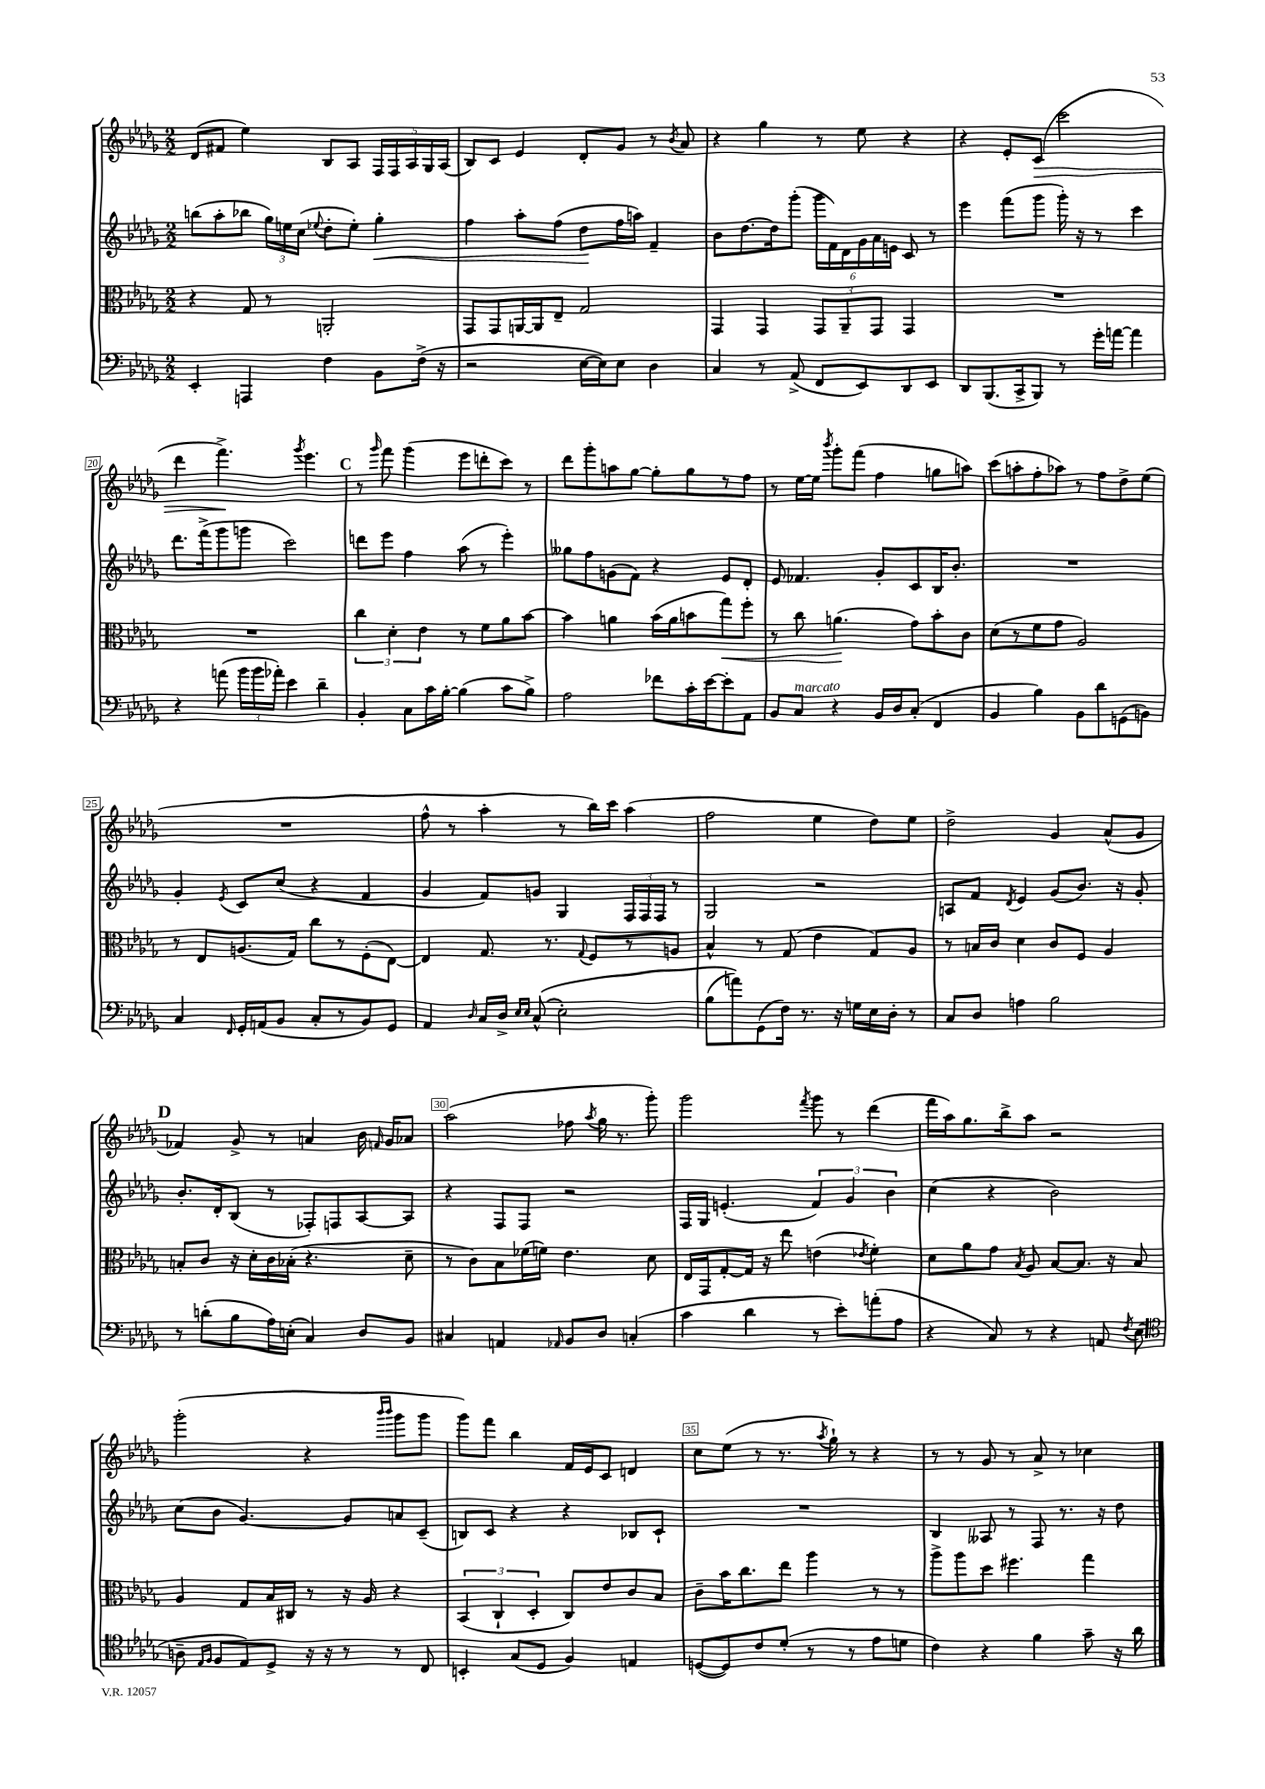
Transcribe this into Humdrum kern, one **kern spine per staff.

**kern	**kern	**dynam	**kern	**dynam	**kern	**dynam
*part4	*part3	*part3	*part2	*part2	*part1	*part1
*staff4	*staff3	*staff3	*staff2	*staff2	*staff1	*staff1
*clefF4	*clefC3	*	*clefG2	*	*clefG2	*
*k[b-e-a-d-g-]	*k[b-e-a-d-g-]	*	*k[b-e-a-d-g-]	*	*k[b-e-a-d-g-]	*
*M2/2	*M2/2	*	*M2/2	*	*M2/2	*
=16	=16	=16	=16	=16	=16	=16
4EE-'/	4r	.	(8bbn\L	.	(8d-/L	.
.	.	.	8aa-'\	.	8f#X/J	.
4AAAn/	8G-/	.	8bb-X\J	.	4ee-\)	.
.	8r	.	24gg-\LL)	.	.	.
.	.	.	24een\	.	.	.
.	.	.	(24cc\JJ	.	.	.
.	.	.	8qqee-X/	.	.	.
4F\	2AAn'/	.	8dd-'\L	.	8B-/L	.
.	.	.	8ee-'\J)	.	8A-/J	.
!	!	!	!	!LO:HP:b	!	!
8BB-\L	.	.	4gg-'\	<	20F/LL	.
.	.	.	.	.	20F/	.
.	.	.	.	.	20A-/	.
(16F^\Jk	.	.	.	.	.	.
.	.	.	.	.	20G-/	.
16r	.	.	.	.	.	.
.	.	.	.	.	(20A-/JJ	.
=17	=17	=17	=17	=17	=17	=17
2r	8GG-/L	.	4ff\	.	8B-/L)	.
.	8GG-/	.	.	.	8c/J	.
.	[16AAn/L	.	8aa-'\L	.	4e-/	.
.	16AA/J]	.	.	.	.	.
.	8E-~/J	.	(8ff\J	.	.	.
[16E-\LL	2G-/	.	8dd-\L	.	8d-'/L	.
16E-\J])	.	.	.	.	.	.
8E-\J	.	.	16ff\L	[	8g-/J	.
.	.	.	16aan\JJ)	.	.	.
4D-\	.	.	4f~/	.	8r	.
.	.	.	.	.	8qb-/	.
.	.	.	.	.	8a-/	.
=18	=18	=18	=18	=18	=18	=18
4C/	4GG-/	.	8b-\L	.	4r	.
.	.	.	[8.dd-\	.	.	.
8r	4GG-/	.	.	.	4gg-\	.
.	.	.	16dd-\k]	.	.	.
(8AA-^/	.	.	(8ggg-'\J	.	.	.
8FF/L	12GG-/L	.	24ggg-\LL	.	8r	.
.	.	.	24f\)	.	.	.
.	12AA-~/	.	24d-\	.	.	.
8EE-/)	.	.	24g-\	.	8ee-\	.
.	12GG-/J	.	24a-\	.	.	.
.	.	.	24en\JJ	.	.	.
8DD-/	4GG-/	.	8c/	.	4r	.
8EE-/J	.	.	8r	.	.	.
=19	=19	=19	=19	=19	=19	=19
8DD-/L	1r	.	4eee-\	.	4r	.
(8.BBB-/	.	.	.	.	.	.
.	.	.	(8fff\L	.	8e-'/L	.
16CC^/k	.	.	.	.	.	.
!	!	!	!	!	!	!LO:HP:b
8BBB-/J)	.	.	8ggg-\J	.	(8c/J	>
8r	.	.	16ggg-'\)	.	2ccc\	.
.	.	.	16r	.	.	.
16g-'\LL	.	.	8r	.	.	.
[16an\JJ	.	.	.	.	.	.
4a\]	.	.	4ccc\	.	.	.
!!LO:LB:g=z
=20	=20	=20	=20	=20	=20	=20
4r	1r	.	8.ddd-\L	.	4ddd-\	.
.	.	.	(16fff^\k	.	.	.
(8an\	.	.	8ggg-\	.	4.fff^\)	.
24b-\LL	.	.	8gggn\J	.	.	.
24b-\	.	.	.	.	.	.
24a-X'\JJ)	.	.	.	.	.	.
4e-\	.	.	2ccc\)	.	.	.
.	.	.	.	.	8qggg-/	.
.	.	.	.	.	4.eee-\	]
4d-~\	.	.	.	.	.	.
!!LO:REH:place=s1:t=C
=21	=21	=21	=21	=21	=21	=21
4BB-'/	6cc\	.	8dddn\L	.	8r	.
.	.	.	.	.	16qqggg-/	.
.	.	.	8eee-\J	.	8fff\	.
.	6d-'\	.	.	.	.	.
8C\L	.	.	4ff\	.	(4ggg-\	.
.	6e-\	.	.	.	.	.
16c\L	.	.	.	.	.	.
[16B-'\JJ	.	.	.	.	.	.
(4B-\]	8r	.	(8aa-\	.	8eee-\L	.
.	8f\L	.	8r	.	8dddn'\	.
8c\L	8a-\	.	4eee-'\)	.	8ccc\J)	.
8B-^\J)	[8b-\J	.	.	.	8r	.
=22	=22	=22	=22	=22	=22	=22
2A-\	4b-\]	.	8gg--X\L	.	8ddd-\L	.
.	.	.	8ff\	.	8ggg-'\	.
.	4an\	.	(8gn\	.	8aan\	.
.	.	.	8f\J)	.	[8gg-\J	.
8f-X\L	(16b-\LL	.	4r	.	8gg-'\L]	.
.	16a\J	.	.	.	.	.
16c'\L	8bn\	.	.	.	8gg-\	.
[16e-\J	.	.	.	.	.	.
!	!	!LO:HP:b	!	!	!	!
8e-'\]	8gg-\)	<	8e-/L	.	8r	.
8AA-\J	8ff'\J	.	8d-'/J	.	8ff\J	.
=23	=23	=23	=23	=23	=23	=23
8BB-/L	8r	.	8e-/	.	8r	.
!LO:TX:a:i:t=marcato	!	!	!	!	!	!
8C/J	8cc\	.	4.f-X/	.	[16ee-\LL	.
.	.	.	.	.	16ee-\JJ]	.
.	.	.	.	.	8qbbb-/	.
4r	(4.an\	.	.	.	8ggg-'\L	.
.	.	.	.	.	(8fff\J	.
16BB-/LL	.	.	8g-'/L	.	4ff\	.
16D-/J	.	.	.	.	.	.
(8C'/J	8g-\L)	[	8c/	.	.	.
4FF/	8b-'\	.	16B-/K	.	8ggn\L	.
.	.	.	8.b-'/J	.	.	.
.	8c\J	.	.	.	8aan\J)	.
=24	=24	=24	=24	=24	=24	=24
4BB-/	(8d-\L	.	1r	.	(8ccc\L	.
.	8r	.	.	.	8aan'\	.
4B-\)	8f\	.	.	.	8ff'\	.
.	8g-\J	.	.	.	8aa-X\J)	.
8BB-\L	2A-/)	.	.	.	8r	.
8d-\	.	.	.	.	8ff\L	.
(8GGn\	.	.	.	.	8dd-^\	.
8BBn\J)	.	.	.	.	(8ee-\J	.
!!LO:LB:g=z
=25	=25	=25	=25	=25	=25	=25
4C/	8r	.	4g-'/	.	1r	.
.	8E-/L	.	.	.	.	.
16qqFF/	.	.	8qe-/	.	.	.
16GG-'/LL	(8.An/	.	8c/L	.	.	.
(16AAn/J	.	.	.	.	.	.
8BB-/J	.	.	(8cc/J	.	.	.
.	16G-/Jk)	.	.	.	.	.
8C'/L	8cc\L	.	4r	.	.	.
8r	8r	.	.	.	.	.
8BB-/)	(8F'\	.	4f/	.	.	.
8GG-/J	[8E-\J)	.	.	.	.	.
=26	=26	=26	=26	=26	=26	=26
4AA-/	4E-/]	.	4g-/	.	8ff^^\	.
.	.	.	.	.	8r	.
16qqD-/	.	.	.	.	.	.
16C/LL	8.G-/	.	8f/L)	.	4aa-'\	.
16D-^/JJ	.	.	.	.	.	.
16qqE-/LL	.	.	.	.	.	.
16qqE-/JJ	.	.	.	.	.	.
((8C^^/	.	.	8gn/J	.	.	.
.	8.r	.	.	.	.	.
2E-'\)	.	.	4G-/	.	8r	.
.	8qqG-/	.	.	.	.	.
.	8F/L	.	.	.	16bb-\LL)	.
.	.	.	.	.	16ccc\JJ	.
.	8r	.	24F/LL	.	(4aa-\	.
.	.	.	24F/	.	.	.
.	.	.	24F/JJ	.	.	.
.	8An/J	.	8r	.	.	.
=27	=27	=27	=27	=27	=27	=27
(8B-\L	4B-^^/	.	2G-/	.	2ff\	.
8an\))	.	.	.	.	.	.
(8GG-\	8r	.	.	.	.	.
16F\Jk)	(8G-/	.	.	.	.	.
8.r	.	.	.	.	.	.
.	4e-\	.	2r	.	4ee-\	.
16r	.	.	.	.	.	.
16Gn\LL	.	.	.	.	.	.
16E-\	8G-/L)	.	.	.	8dd-\L)	.
16D-'\JJ	.	.	.	.	.	.
8r	8A-/J	.	.	.	8ee-\J	.
=28	=28	=28	=28	=28	=28	=28
8C/L	8r	.	8An/L	.	2dd-^\	.
8D-/J	16Bn/LL	.	8f/J	.	.	.
.	16c/JJ	.	.	.	.	.
.	.	.	8qd-/	.	.	.
4An\	4d-\	.	4e-/	.	.	.
2B-\	8c/L	.	(8g-/L	.	4g-/	.
.	8F/J	.	8.b-/J)	.	.	.
.	4A-/	.	.	.	(8a-^^/L	.
.	.	.	16r	.	.	.
.	.	.	8g-'/	.	8g-/J	.
!!LO:LB:g=z
!!LO:REH:place=s1:t=D
=29	=29	=29	=29	=29	=29	=29
8r	8Bn'/L	.	8.b-'/L	.	4f-X/)	.
(8dn'\L	8c/J	.	.	.	.	.
.	.	.	16d-'/k	.	.	.
8B-\	16r	.	(8B-/J	.	8g-^/	.
.	16d-'\LL	.	.	.	.	.
16A-\L)	16c\	.	8r	.	8r	.
(16En'\JJ	(16B-X'\JJ	.	.	.	.	.
4C/)	4.r	.	8F-X'/L)	.	4an/	.
.	.	.	8Fn/	.	.	.
8D-/L	.	.	[8A-/	.	16b-\	.
.	.	.	.	.	16qqfn/	.
.	.	.	.	.	16g-/KL	.
8BB-/J	8d-~\	.	8A-/J]	.	8a-X/J	.
=30	=30	=30	=30	=30	=30	=30
4C#X/	8r	.	4r	.	(2aa-\	.
.	8c\L)	.	.	.	.	.
4AAn/	8B-\	.	8F/L	.	.	.
.	(16f-X\L	.	8F/J	.	.	.
.	16fn\JJ)	.	.	.	.	.
16qqAA-X/	.	.	.	.	.	.
8BB-/L	4.e-\	.	2r	.	8ff-X\	.
.	.	.	.	.	8qaa-/	.
8D-/J	.	.	.	.	16gg-\	.
.	.	.	.	.	8.r	.
(4Cn'/	.	.	.	.	.	.
.	8d-\	.	.	.	8ggg-'\)	.
=31	=31	=31	=31	=31	=31	=31
4c\	16E-/LL	.	16F/LL	.	2ggg-\	.
.	16GG-/J	.	16G-/JJ	.	.	.
.	[8G-'/	.	(4.en'/	.	.	.
4d-\	16G-/Jk]	.	.	.	.	.
.	16r	.	.	.	.	.
.	8ee-\	.	.	.	.	.
.	.	.	.	.	8qfff/	.
8r	(4en\	.	6f/)	.	8ggg-\	.
8e-'\L)	.	.	.	.	8r	.
.	.	.	6g-/	.	.	.
.	8qe-X/	.	.	.	.	.
(8an'\	4f'\)	.	.	.	(4ddd-\	.
.	.	.	6b-\	.	.	.
8A-\J	.	.	.	.	.	.
=32	=32	=32	=32	=32	=32	=32
4r	8d-\L	.	(4cc\	.	16fff\LL	.
.	.	.	.	.	16aa-\J)	.
.	8a-\	.	.	.	8.gg-\	.
8C/)	8g-\J	.	4r	.	.	.
.	.	.	.	.	16bb-^\k	.
.	8qB-/	.	.	.	.	.
8r	8A-/	.	.	.	8aa-\J	.
4r	[8B-/L	.	2b-\)	.	2r	.
.	8.B-/J]	.	.	.	.	.
8AAn/	.	.	.	.	.	.
.	16r	.	.	.	.	.
8qF/	.	.	.	.	.	.
(8E-\	8B-/	.	.	.	.	.
!!LO:LB:g=z
=33	=33	=33	=33	=33	=33	=33
*clefC4	*	*	*	*	*	*
8An~\	4A-/	.	(8cc\L	.	(2ggg-'\	.
16qqE-/LL	.	.	.	.	.	.
16qqF/JJ	.	.	.	.	.	.
8F/L	.	.	8b-\J	.	.	.
8E-/)	8G-/L	.	[4.g-/)	.	.	.
8D-^/J	16B-/L	.	.	.	.	.
.	16C#X/JJ	.	.	.	.	.
16r	8r	.	.	.	4r	.
16r	.	.	.	.	.	.
8r	16r	.	8g-/L]	.	.	.
.	16A-/	.	.	.	.	.
.	.	.	.	.	16qqbbb-/LL	.
.	.	.	.	.	16qqbbb-/JJ	.
8r	4r	.	8an/	.	8ggg-\L	.
8C/	.	.	(8c~/J	.	8ggg-\J	.
=34	=34	=34	=34	=34	=34	=34
4BBn'/	(6BB-/	.	8Bn/L)	.	8ggg-\L)	.
.	.	.	8c/J	.	8fff\J	.
.	6C`/	.	.	.	.	.
(8G-/L	.	.	4r	.	4bb-\	.
.	6D-'/	.	.	.	.	.
8D-/J	.	.	.	.	.	.
4F/)	8C/L)	.	4r	.	16f/LL	.
.	.	.	.	.	16e-/J	.
.	8e-/	.	.	.	8c/J	.
4En/	8c/	.	8B-X/L	.	4dn/	.
.	8B-/J	.	8c`/J	.	.	.
=35	=35	=35	=35	=35	=35	=35
([8Dn/L	8c~\L	.	1r	.	8cc\L	.
8D/])	16b-\K	.	.	.	(8ee-\J	.
.	8.cc\	.	.	.	.	.
8c/	.	.	.	.	8r	.
(8d-'/J	8ee-\J	.	.	.	8.r	.
8r	4aa-\	.	.	.	.	.
.	.	.	.	.	8qaa-/	.
.	.	.	.	.	16gg-`\)	.
8r	.	.	.	.	8r	.
8e-\L	8r	.	.	.	4r	.
8dn\J	8r	.	.	.	.	.
=36	=36	=36	=36	=36	=36	=36
4c\)	8aa-^\L	.	4B-/	.	8r	.
.	8aa-\	.	.	.	8r	.
4r	8dd-\J	.	8A--X/	.	8g-/	.
.	4.ff#X\	.	8r	.	8r	.
4f\	.	.	8F/	.	8a-^/	.
.	.	.	8.r	.	8r	.
8g-~\	4gg-\	.	.	.	4cc-X\	.
.	.	.	16r	.	.	.
16r	.	.	8dd-\	.	.	.
16a-\	.	.	.	.	.	.
==	==	==	==	==	==	==
*-	*-	*-	*-	*-	*-	*-
